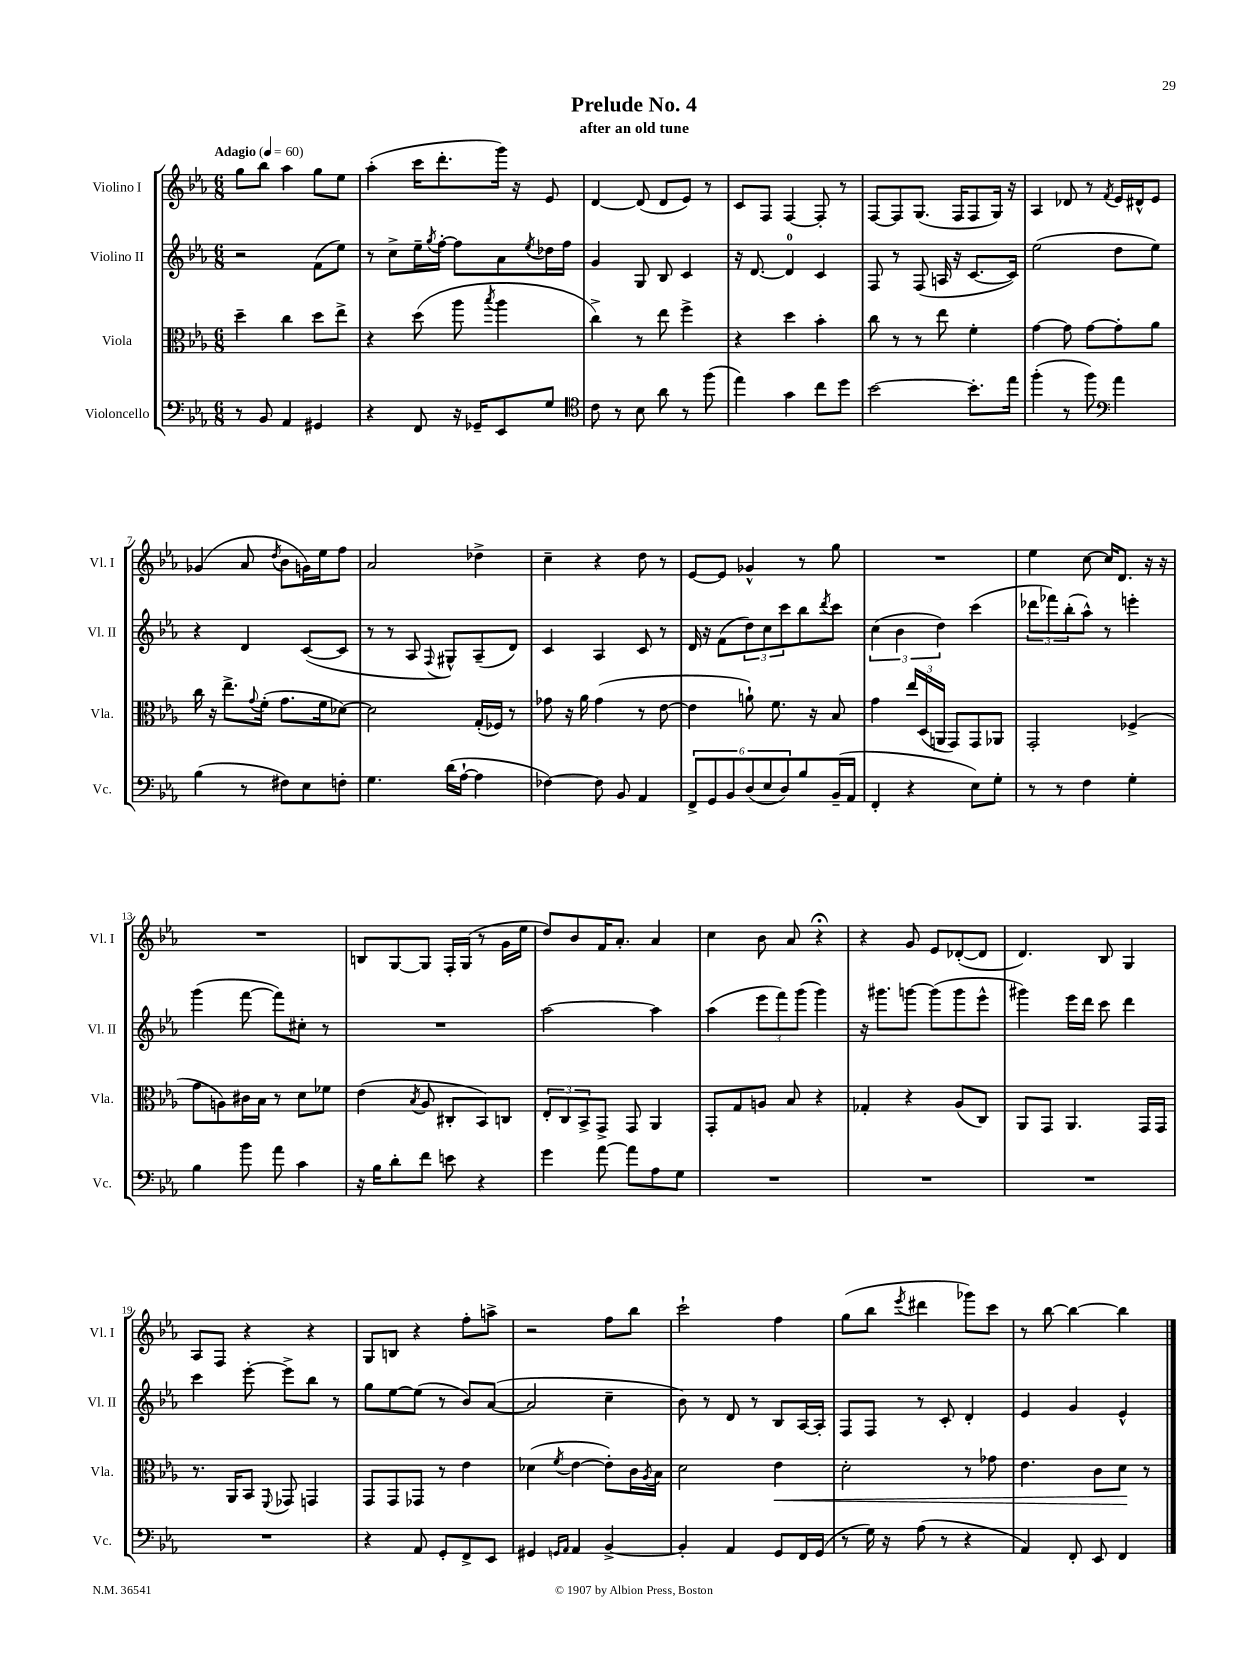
\header { title = "Prelude No. 4" subtitle = "after an old tune" }
<<
\new StaffGroup <<
\new Staff = "s0" \with { instrumentName = "Violino I" shortInstrumentName = "Vl. I" } {
    \clef treble \key ees \major \numericTimeSignature \time 6/8 \tempo "Adagio" 4 = 60
    g''8 bes''8 aes''4 g''8 ees''8 |
    aes''4-.( c'''16 d'''8.-. g'''16) r16 ees'8 |
    d'4~ d'8( d'8 ees'8) r8 |
    c'8 f8 f4~ f8-. r8 |
    f8~ f8 g8.( f16 f8 g16) r16 |
    aes4 des'8 r8 \acciaccatura { f'8 } ees'16 dis'16-^ ees'8 |
    ges'4( aes'8 \acciaccatura { d''8 } bes'8 g'16) ees''16 f''8 |
    aes'2 des''4-> |
    c''4-- r4 d''8 r8 |
    ees'8~ ees'8 ges'4-^ r8 g''8 |
    R2. |
    ees''4 c''8~ c''16 d'8. r16 r16 |
    R2. |
    b8 g8~ g8 f16-. g16( r8 g'16 ees''16 |
    d''8) bes'8 f'16 aes'8.-. aes'4 |
    c''4 bes'8 aes'8 r4\fermata |
    r4 g'8 ees'8 des'8~-.( des'8 |
    d'4.) bes8 g4 |
    aes8 f8 r4 r4 |
    g8 b8 r4 f''8-. a''8-> |
    r2 f''8 bes''8 |
    c'''2-! f''4 |
    g''8( bes''8 \acciaccatura { ees'''8 } dis'''4 ges'''8) c'''8 |
    r8 bes''8~ bes''4~ bes''4 \bar "|." |
}
\new Staff = "s1" \with { instrumentName = "Violino II" shortInstrumentName = "Vl. II" } {
    \clef treble \key ees \major \numericTimeSignature \time 6/8
    r2 f'8( ees''8) |
    r8 c''8-> ees''16-- \acciaccatura { g''8 } f''16~-. f''8 aes'8 \acciaccatura { ees''8 } des''16 f''16 |
    g'4 g8 bes8 c'4 |
    r16 d'8.~ d'4-0 c'4 |
    f8 r8 f8( a16 r16 c'8.~ c'16) |
    ees''2( d''8 ees''8) |
    r4 d'4 c'8~( c'8 |
    r8 r8 aes8 \appoggiatura { f8 } gis8-^) aes8--( d'8) |
    c'4 aes4 c'8 r8 |
    d'16 r16 f'8( \tuplet 3/2 { d''8) c''8 c'''8 } bes''8 \acciaccatura { d'''8 } c'''8 |
    \tuplet 3/2 { c''4( bes'4 d''4) } c'''4( |
    \tuplet 3/2 { des'''8 fes'''8) bes''8-.( } aes''8-^) r8 e'''4-. |
    g'''4( f'''8~ f'''8) cis''8-. r8 |
    R2. |
    aes''2~ aes''4 |
    aes''4( \tuplet 3/2 { ees'''8 f'''8) g'''8( } g'''4) |
    r16 gis'''8. g'''8~ g'''8( g'''8 ees'''8-^ |
    gis'''4) ees'''16 d'''16 c'''8 d'''4 |
    c'''4 ees'''8~-. ees'''8-> bes''8 r8 |
    g''8 ees''8~ ees''8( r8 bes'8) aes'8~( |
    aes'2 c''4-- |
    bes'8) r8 d'8 r8 bes8 aes16~ aes16-. |
    f8 f8 r8 c'8-. d'4-. |
    ees'4 g'4 ees'4-^ \bar "|." |
}
\new Staff = "s2" \with { instrumentName = "Viola" shortInstrumentName = "Vla." } {
    \clef alto \key ees \major \numericTimeSignature \time 6/8
    d''4-- c''4 d''8 ees''8-> |
    r4 d''8( aes''8 \acciaccatura { bes''8 } aes''4 |
    c''4->) r8 ees''8 f''4-> |
    r4 d''4 bes'4-. |
    c''8 r8 r8 ees''8 f'4-. |
    g'4~ g'8 g'8~ g'8-. aes'8 |
    c''16 r16 ees''8.-> \appoggiatura { g'8 } f'16-.( g'8. f'16 des'8~) |
    des'2 g16-.( fes16) r8 |
    ges'8 r16 aes'16 ges'4( r8 ees'8~ |
    ees'4 a'8-!) f'8. r16 bes8 |
    g'4 \tuplet 3/2 { ees''16 d16( a,16 } g,8) g,8 aes,8 |
    g,2-. fes4->( |
    g'8 a8) cis'16 bes16 r8 d'8 fes'8 |
    ees'4( \acciaccatura { bes8 } aes8 cis8-. bes,8) c8 |
    \tuplet 3/2 { ees8-. c8 bes,8-> } g,8-> g,8 aes,4 |
    g,8-. g8 a8 bes8 r4 |
    ges4-. r4 aes8( c8) |
    aes,8 g,8 aes,4. g,16 g,16 |
    r8. aes,16 bes,8 \appoggiatura { f,8 } ges,8 g,4 |
    g,8 g,8 ges,8 r8 ees'4 |
    des'4( \acciaccatura { f'8 } ees'4~ ees'8-.) c'16 \acciaccatura { aes8 } bes16 |
    d'2 ees'4\< |
    d'2-. r8 ges'8 |
    ees'4. c'8 d'8\! r8 \bar "|." |
}
\new Staff = "s3" \with { instrumentName = "Violoncello" shortInstrumentName = "Vc." } {
    \clef bass \key ees \major \numericTimeSignature \time 6/8
    r8 bes,8 aes,4 gis,4 |
    r4 f,8 r16 ges,16-- ees,8 g8 |
    \clef tenor c'8 r8 bes8 aes'8 r8 f''8( |
    ees''4) g'4 c''8 d''8 |
    bes'2~ bes'8.-. ees''16 |
    f''4-.( r8 f''8) \clef bass aes'4 |
    bes4( r8 fis8) ees8 f8-. |
    g4. d'16( aes16~-! aes4 |
    fes4~) fes8 bes,8 aes,4 |
    \tuplet 6/4 { f,8-> g,8 bes,8 d8( ees8 d8) } bes8 bes,16--( aes,16 |
    f,4-. r4 ees8) g8-. |
    r8 r8 f4 g4-. |
    bes4 bes'8 aes'8 c'4 |
    r16 bes16 d'8-. f'8 e'8 r4 |
    g'4 aes'8~ aes'8 aes8 g8 |
    R2. |
    R2. |
    R2. |
    R2. |
    r4 aes,8 g,8-. f,8-> ees,8 |
    gis,4 \grace { g,16 aes,16 } aes,4 bes,4~-> |
    bes,4-. aes,4 g,8 f,16 g,16( |
    r8 g16) r16 aes8( r8 r4 |
    aes,4) f,8-. ees,8 f,4 \bar "|." |
}
>>
>>
